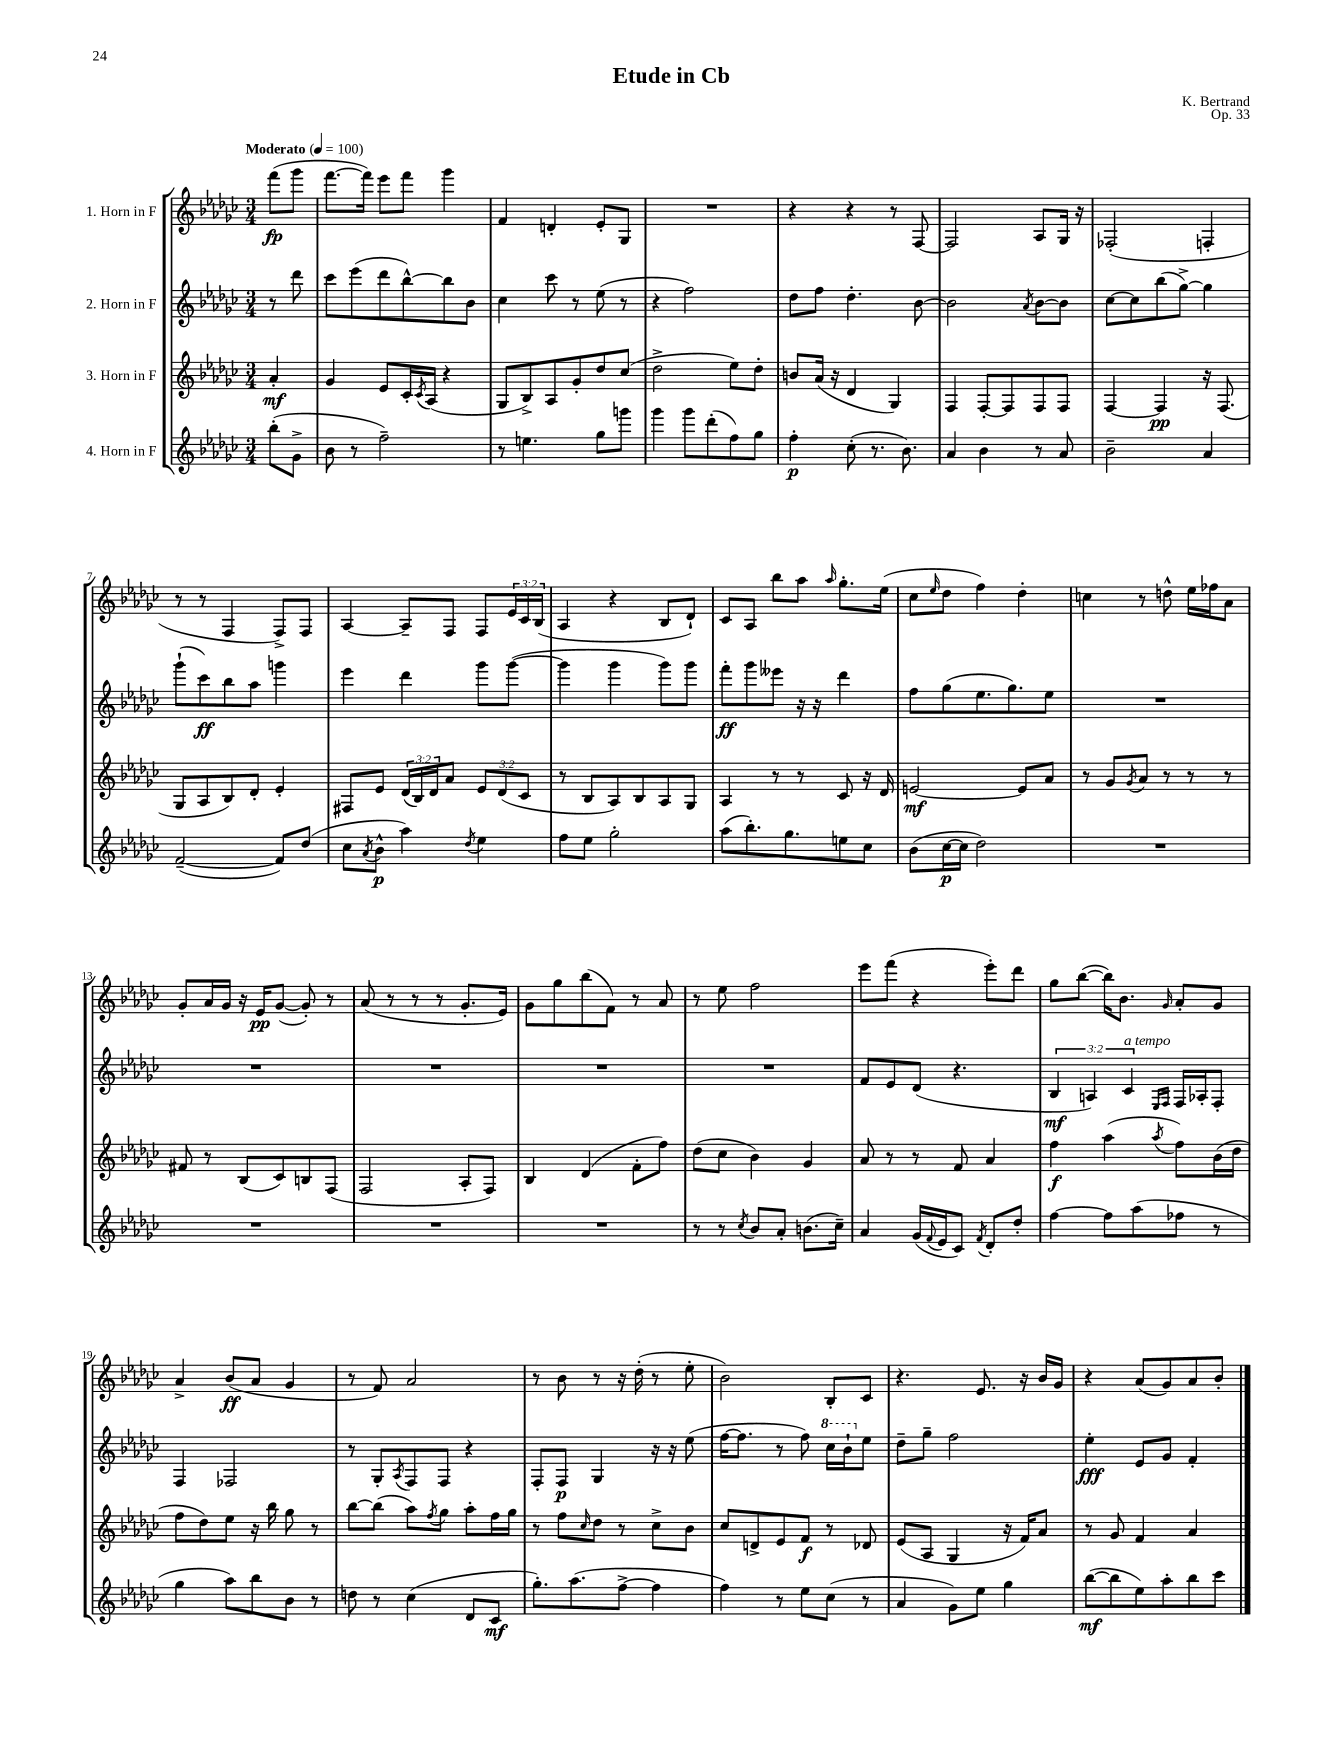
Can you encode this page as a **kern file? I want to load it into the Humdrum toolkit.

**kern	**kern	**kern	**kern
*staff4	*staff3	*staff2	*staff1
*clefG2	*clefG2	*clefG2	*clefG2
*k[b-e-a-d-g-c-]	*k[b-e-a-d-g-c-]	*k[b-e-a-d-g-c-]	*k[b-e-a-d-g-c-]
*M3/4	*M3/4	*M3/4	*M3/4
*MM100	*MM100	*MM100	*MM100
(8bb-'	4a-'	8r	(8fff
8g-^	.	8ddd-	8ggg-
=	=	=	=
8b-	4g-	8ccc-	[8.fff
8r	.	(8eee-	.
.	.	.	16fff])
2ff~)	8e-	8ddd-	8eee-
.	16c-'	[8bb-^^)	8fff
.	8qc-	.	.
.	(16A-	.	.
.	4r	8bb-]	4ggg-
.	.	8b-	.
=	=	=	=
8r	8G-	4cc-	4f
4.ee	8B-^)	.	.
.	8A-	8ccc-	4d'
.	8g-'	8r	.
8gg-	8dd-	(8ee-	8e-'
8ggg	(8cc-	8r	8G-
=	=	=	=
4ggg-	2dd-^	4r	2.r
8ggg-	.	2ff)	.
(8ddd-'	.	.	.
8ff)	8ee-)	.	.
8gg-	8dd-'	.	.
=	=	=	=
4ff'	8b	8dd-	4r
.	(16a-	8ff	.
.	16r	.	.
(8cc-'	4d-	4.dd-'	4r
8.r	.	.	.
.	4G-)	.	8r
8.b-)	.	.	.
.	.	[8b-	[8F
=	=	=	=
4a-	4F	2b-]	2F]
4b-	[8F'	.	.
.	8F]	.	.
.	.	8qa-	.
8r	8F	[8b-	8A-
8a-	8F	8b-]	16G-
.	.	.	16r
=	=	=	=
2b-~	[4F	[8cc-	(2F-'
.	.	8cc-]	.
.	4F]	(8bb-	.
.	.	[8gg-^)	.
4a-	16r	4gg-]	4F'
.	(8.F	.	.
=	=	=	=
([2f~	8G-	(8ggg-`	8r
.	8A-	8ccc-)	8r
.	8B-)	8bb-	4F
.	8d-'	8aa-	.
8f])	4e-'	4ggg	8F^)
(8dd-	.	.	8F
=	=	=	=
8cc-	8F#	4eee-	[4A-
8qa-	.	.	.
8b-^^	8e-	.	.
4aa-)	(24d-	4ddd-	8A-~]
.	24B-)	.	.
.	24d-	.	.
.	8a-	.	8F
8qdd-	.	.	.
4ee-	12e-	8ggg-	8F
.	(12d-	.	.
.	.	([8ggg-	24e-
.	12c-	.	24c-
.	.	.	(24B-
=	=	=	=
8ff	8r	4ggg-]	4A-
8ee-	8B-	.	.
2gg-'	8A-)	4ggg-	4r
.	8B-	.	.
.	8A-	8ggg-)	8B-
.	8G-	8ggg-	8d-`)
=	=	=	=
(8aa-	4A-	8fff'	8c-
8.bb-')	.	8ggg-	8A-
.	8r	8eee--	8bb-
8.gg-	.	.	.
.	8r	16r	8aa-
.	.	16r	.
.	.	.	16qqaa-
8ee	8c-	4ddd-	8.gg-'
8cc-	16r	.	.
.	16d-	.	(16ee-
=	=	=	=
(8b-	[2e	8ff	8cc-
.	.	.	16qqee-
[16cc-	.	(8gg-	8dd-
16cc-]	.	.	.
2dd-)	.	8.ee-	4ff)
.	.	8.gg-)	.
.	8e]	.	4dd-'
.	8a-	8ee-	.
=	=	=	=
2.r	8r	2.r	4cc
.	8g-	.	.
.	8qg-	.	.
.	8a-	.	8r
.	8r	.	8dd^^
.	8r	.	16ee-
.	.	.	16ff-
.	8r	.	8a-
=	=	=	=
2.r	8f#	2.r	8g-'
.	8r	.	16a-
.	.	.	16g-
.	(8B-	.	16r
.	.	.	16e-
.	8c-)	.	([8g-
.	8B	.	8g-'])
.	(8F	.	8r
=	=	=	=
2.r	2F	2.r	(8a-
.	.	.	8r
.	.	.	8r
.	.	.	8r
.	8A-'	.	8.g-'
.	8F)	.	.
.	.	.	16e-)
=	=	=	=
2.r	4B-	2.r	8g-
.	.	.	8gg-
.	(4d-	.	(8bb-
.	.	.	8f)
.	8f'	.	8r
.	8ff)	.	8a-
=	=	=	=
8r	(8dd-	2.r	8r
8r	8cc-	.	8ee-
8qcc-	.	.	.
8b-	4b-)	.	2ff
8a-'	.	.	.
(8.b	4g-	.	.
16cc-~)	.	.	.
=	=	=	=
4a-	8a-	8f	8eee-
.	8r	8e-	(8fff
(16g-	8r	(8d-	4r
8qqf	.	.	.
16e-	.	.	.
8c-)	8f	4.r	.
8qf	.	.	.
8d-'	4a-	.	8eee-')
8dd-'	.	.	8ddd-
=	=	=	=
[4ff	4ff	6B-	8gg-
.	.	.	([8bb-
.	.	6A)	.
8ff]	(4aa-	.	16bb-])
.	.	.	8.b-
.	.	6c-	.
(8aa-	.	.	.
.	.	16qqE-	.
.	8qaa-	16qqF	16qqg-
8ff-	8ff)	16F	8a-'
.	.	16A-'	.
8r	(16b-	8F'	8g-
.	16dd-	.	.
=	=	=	=
4gg-	8ff	4F	4a-^
.	8dd-)	.	.
8aa-)	8ee-	2F-	(8b-
8bb-	16r	.	8a-
.	16bb-	.	.
8b-	8gg-	.	4g-
8r	8r	.	.
=	=	=	=
8dd	[8bb-	8r	8r
8r	(8bb-]	8G-'	8f)
.	.	8qA-	.
(4cc-	8aa-)	8F	2a-
.	8qff	.	.
.	8gg-	8F	.
8d-	8aa-'	4r	.
8c-	16ff	.	.
.	16gg-	.	.
=	=	=	=
8.gg-')	8r	8F'	8r
.	8ff	8F	8b-
(8.aa-	.	.	.
.	16qqcc-	.	.
.	8dd-	4G-	8r
[8ff^	8r	.	16r
.	.	.	(16dd-'
4ff]	8cc-^	16r	8r
.	.	16r	.
.	8b-	(8ee-	8ee-'
=	=	=	=
4ff)	8cc-	[16ff	2b-)
.	.	8.ff]	.
.	8d^	.	.
8r	8e-	8r	.
8ee-	8f	8ff)	.
(8cc-	8r	16ccc-	8B-'
.	.	16bb-`	.
8r	8d-	8ee-	8c-
=	=	=	=
4a-	(8e-	8dd-~	4.r
.	8A-	8gg-~	.
8g-)	4G-	2ff	.
8ee-	.	.	8.e-
4gg-	16r	.	.
.	16f)	.	16r
.	8a-	.	16b-
.	.	.	16g-
=	=	=	=
([8bb-	8r	4ee-'	4r
8bb-]	8g-	.	.
8ee-)	4f	8e-	(8a-
8aa-'	.	8g-	8g-)
8bb-	4a-	4f'	8a-
8ccc-	.	.	8b-'
==	==	==	==
*-	*-	*-	*-
